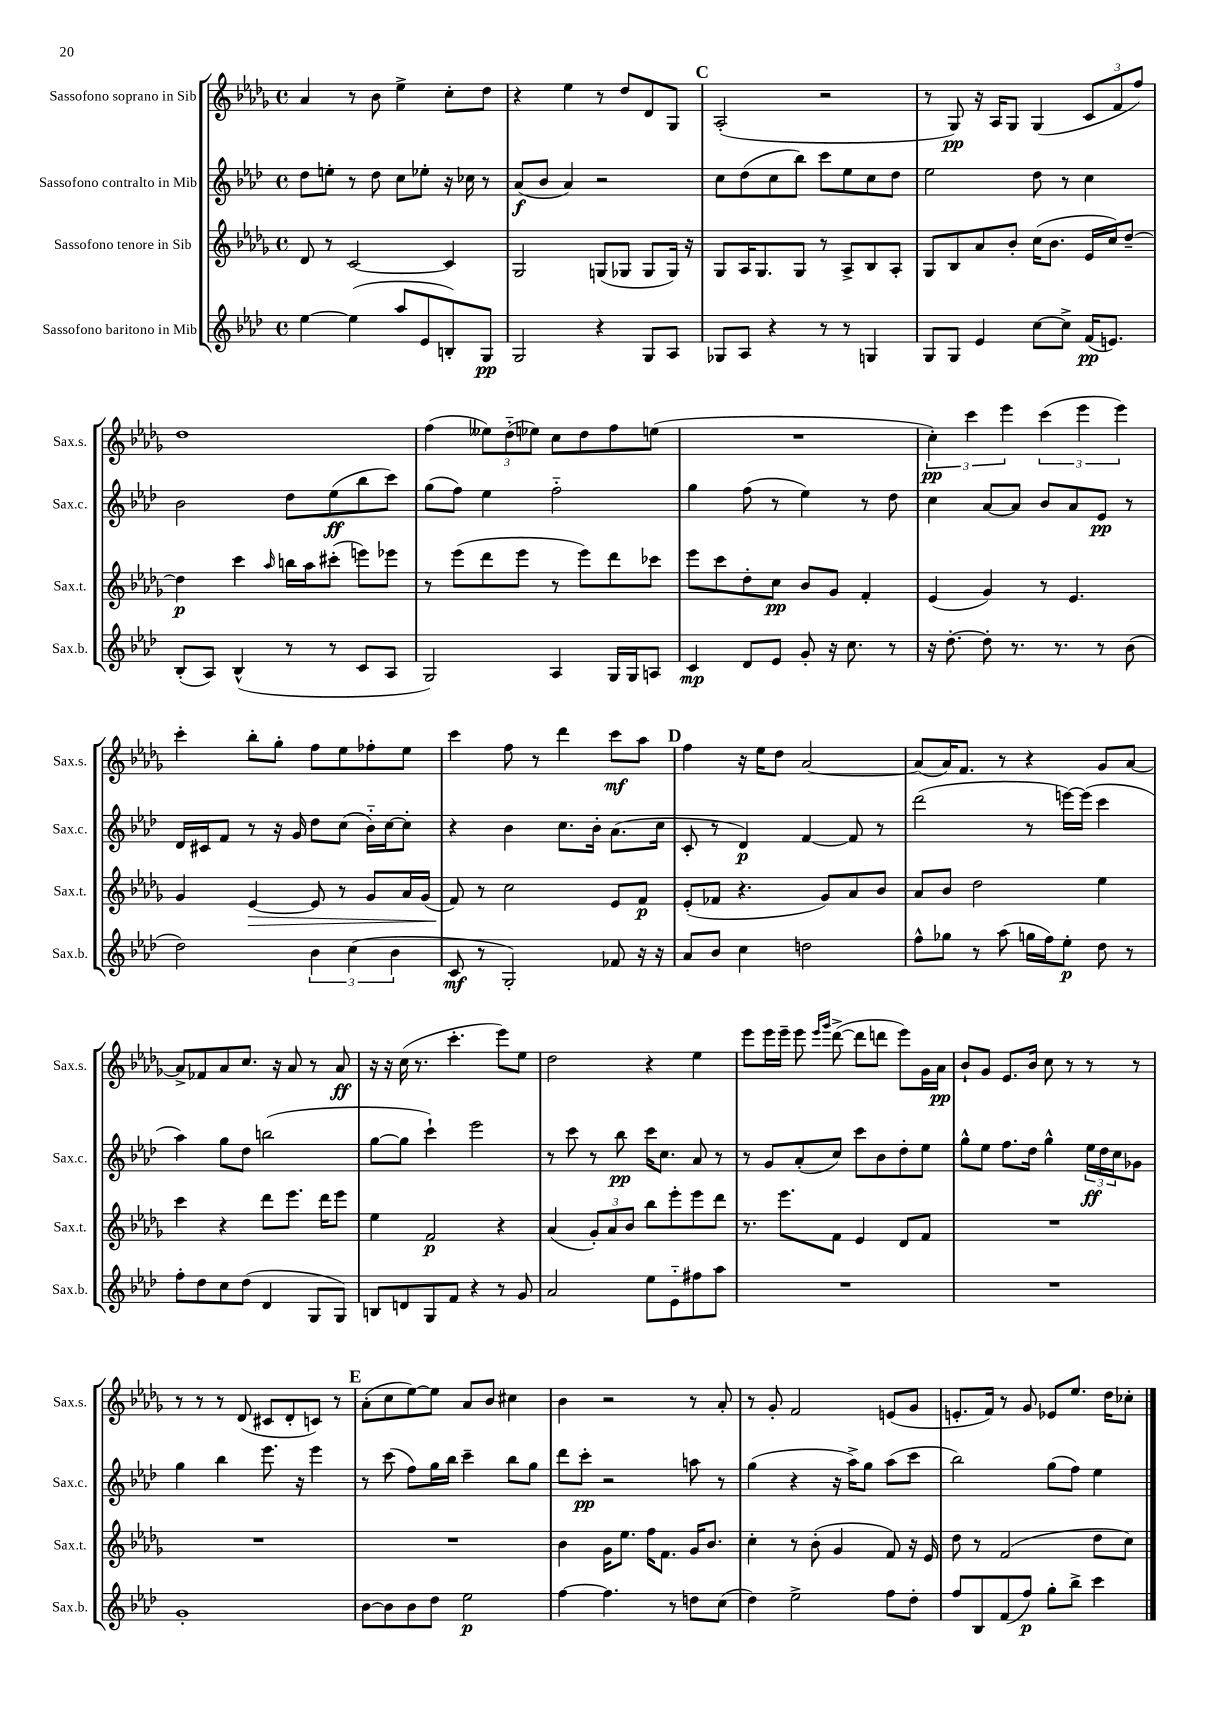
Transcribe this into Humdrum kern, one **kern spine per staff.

**kern	**dynam	**kern	**dynam	**kern	**dynam	**kern	**dynam
*part4	*part4	*part3	*part3	*part2	*part2	*part1	*part1
*staff4	*staff4	*staff3	*staff3	*staff2	*staff2	*staff1	*staff1
*I"Sassofono baritono in Mib	*	*I"Sassofono tenore in Sib	*	*I"Sassofono contralto in Mib	*	*I"Sassofono soprano in Sib	*
*I'Sax.b.	*	*I'Sax.t.	*	*I'Sax.c.	*	*I'Sax.s.	*
*clefG2	*	*clefG2	*	*clefG2	*	*clefG2	*
*k[b-e-a-d-]	*	*k[b-e-a-d-g-]	*	*k[b-e-a-d-]	*	*k[b-e-a-d-g-]	*
*M4/4	*	*M4/4	*	*M4/4	*	*M4/4	*
*met(c)	*	*met(c)	*	*met(c)	*	*met(c)	*
=64	=64	=64	=64	=64	=64	=64	=64
[4ee-\	.	8d-/	.	8dd-\L	.	4a-/	.
.	.	8r	.	8een'\J	.	.	.
(4ee-\]	.	[2c/	.	8r	.	8r	.
.	.	.	.	8dd-\	.	8b-\	.
8aa-/L	.	.	.	8cc\L	.	4ee-^\	.
8e-/	.	.	.	8ee-X'\J	.	.	.
8Bn'/)	.	4c/]	.	16r	.	8cc'\L	.
.	.	.	.	16cc-X\	.	.	.
8G/J	pp	.	.	8r	.	8dd-\J	.
=65	=65	=65	=65	=65	=65	=65	=65
2G/	.	2G-/	.	(8a-/L	f	4r	.
.	.	.	.	8b-/J	.	.	.
.	.	.	.	4a-/)	.	4ee-\	.
4r	.	(8Gn/L	.	2r	.	8r	.
.	.	8G-X/J	.	.	.	8dd-/L	.
8G/L	.	8G-/L	.	.	.	8d-/	.
8A-/J	.	16G-/Jk)	.	.	.	8G-/J	.
.	.	16r	.	.	.	.	.
!!LO:REH:place=s1:t=C
=66	=66	=66	=66	=66	=66	=66	=66
8G-X/L	.	8G-/L	.	8cc\L	.	(2A-'/	.
8A-/J	.	16A-/K	.	(8dd-\	.	.	.
.	.	8.G-/	.	.	.	.	.
4r	.	.	.	8cc\	.	.	.
.	.	8G-/J	.	8bb-\J)	.	.	.
8r	.	8r	.	8ccc\L	.	2r	.
8r	.	8A-^/L	.	8ee-\	.	.	.
4Gn/	.	8B-/	.	8cc\	.	.	.
.	.	8A-'/J	.	8dd-\J	.	.	.
=67	=67	=67	=67	=67	=67	=67	=67
8G/L	.	8G-/L	.	2ee-\	.	8r	.
8G/J	.	8B-/	.	.	.	8G-/)	pp
4e-/	.	8a-/	.	.	.	16r	.
.	.	.	.	.	.	16A-/KL	.
.	.	8b-'/J	.	.	.	8G-/J	.
[8cc\L	.	(16cc\KL	.	8dd-\	.	(4G-/	.
.	.	8.b-\J	.	.	.	.	.
8cc^\J]	.	.	.	8r	.	.	.
(16f/KL	pp	16e-/LL	.	4cc\	.	12c/L	.
8.en/J)	.	16cc/J)	.	.	.	.	.
.	.	.	.	.	.	12f/	.
.	.	[8dd-~/J	.	.	.	.	.
.	.	.	.	.	.	12ff/J)	.
!!LO:LB:g=z
=68	=68	=68	=68	=68	=68	=68	=68
(8B-'/L	.	4dd-\]	p	2b-\	.	1dd-	.
8A-/J)	.	.	.	.	.	.	.
(4B-^^/	.	4ccc\	.	.	.	.	.
.	.	16qqaa-/	.	.	.	.	.
8r	.	16bbn\LL	.	8dd-\L	.	.	.
.	.	16aa-\J	.	.	.	.	.
8r	.	(8ccc#X'\J	.	(8ee-\	ff	.	.
8c/L	.	8eeen\L)	.	8bb-\	.	.	.
8A-/J	.	8eee-X\J	.	8ccc\J)	.	.	.
=69	=69	=69	=69	=69	=69	=69	=69
2G/)	.	8r	.	(8gg\L	.	(4ff\	.
.	.	(8eee-\L	.	8ff\J)	.	.	.
.	.	8ddd-\	.	4ee-\	.	12ee--X\L)	.
.	.	.	.	.	.	(12dd-\	.
.	.	8eee-\J	.	.	.	.	.
.	.	.	.	.	.	12ee-X\J)	.
4A-/	.	8r	.	2ff\	.	8cc\L	.
.	.	8eee-\L)	.	.	.	8dd-\	.
16G/LL	.	8ddd-\	.	.	.	8ff\	.
16G/J	.	.	.	.	.	.	.
8An/J	.	8ccc-X\J	.	.	.	(8een\J	.
=70	=70	=70	=70	=70	=70	=70	=70
4c/	mp	8eee-\L	.	4gg\	.	1r	.
.	.	8ccc\	.	.	.	.	.
8d-/L	.	8dd-'\	.	(8ff\	.	.	.
8e-/J	.	8cc\J	pp	8r	.	.	.
8g'/	.	8b-/L	.	4ee-\)	.	.	.
16r	.	8g-/J	.	.	.	.	.
8.cc\	.	.	.	.	.	.	.
.	.	4f'/	.	8r	.	.	.
8r	.	.	.	8dd-\	.	.	.
=71	=71	=71	=71	=71	=71	=71	=71
16r	.	(4e-/	.	4cc\	.	6cc'\)	pp
[8.dd-'\	.	.	.	.	.	.	.
.	.	.	.	.	.	6ccc\	.
8dd-'\]	.	4g-/)	.	[8a-/L	.	.	.
.	.	.	.	.	.	6eee-\	.
8.r	.	.	.	8a-/J]	.	.	.
.	.	8r	.	8b-/L	.	(6ccc\	.
8.r	.	.	.	.	.	.	.
.	.	4.e-/	.	8a-/	.	.	.
.	.	.	.	.	.	6eee-\	.
8r	.	.	.	8e-/J	pp	.	.
.	.	.	.	.	.	6eee-\)	.
(8b-\	.	.	.	8r	.	.	.
!!LO:LB:g=z
=72	=72	=72	=72	=72	=72	=72	=72
2dd-\)	.	4g-/	.	16d-/LL	.	4ccc'\	.
.	.	.	.	16c#X/J	.	.	.
.	.	.	.	8f/J	.	.	.
!	!	!	!LO:HP:b	!	!	!	!
.	.	[4e-/	>	8r	.	8bb-'\L	.
.	.	.	.	16r	.	8gg-'\J	.
.	.	.	.	16g/	.	.	.
6b-\	.	8e-/]	.	8dd-\L	.	8ff\L	.
.	.	8r	.	(8cc\J	.	8ee-\	.
(6cc\	.	.	.	.	.	.	.
.	.	8g-/L	.	16b-\LL)	.	8ff-X'\	.
.	.	.	.	[16cc\J	.	.	.
6b-\	.	.	.	.	.	.	.
.	.	16a-/L	.	8cc'\J]	.	8ee-\J	.
.	.	(16g-/JJ	.	.	.	.	.
=73	=73	=73	=73	=73	=73	=73	=73
8c/	mf	8f/)	.	4r	.	4ccc\	.
8r	.	8r	]	.	.	.	.
2G'/)	.	2cc\	.	4b-\	.	8ff\	.
.	.	.	.	.	.	8r	.
.	.	.	.	8.cc\L	.	4ddd-\	.
.	.	.	.	16b-'\Jk	.	.	.
8f-X/	.	8e-/L	.	(8.a-\L	.	8ccc\L	mf
16r	.	8f/J	p	.	.	8aa-\J	.
16r	.	.	.	16cc\Jk	.	.	.
!!LO:REH:place=s1:t=D
=74	=74	=74	=74	=74	=74	=74	=74
8a-/L	.	(8e-'/L	.	8c'/	.	4ff\	.
8b-/J	.	8f-X/J	.	8r	.	.	.
4cc\	.	4.r	.	4d-/)	p	16r	.
.	.	.	.	.	.	16ee-\KL	.
.	.	.	.	.	.	8dd-\J	.
2ddn\	.	.	.	[4f/	.	[2a-/	.
.	.	8g-/L)	.	.	.	.	.
.	.	8a-/	.	8f/]	.	.	.
.	.	8b-/J	.	8r	.	.	.
=75	=75	=75	=75	=75	=75	=75	=75
8ff^^\L	.	8a-/L	.	(2ddd-\	.	(8a-/L]	.
8gg-X\J	.	8b-/J	.	.	.	16a-/K)	.
.	.	.	.	.	.	8.f/J	.
8r	.	2dd-\	.	.	.	.	.
(8aa-\	.	.	.	.	.	8r	.
16ggn\LL	.	.	.	8r	.	4r	.
16ff\J)	.	.	.	.	.	.	.
8ee-'\J	p	.	.	[16eeen\LL)	.	.	.
.	.	.	.	(16eee\JJ]	.	.	.
8dd-\	.	4ee-\	.	4ccc\	.	8g-/L	.
8r	.	.	.	.	.	[8a-/J	.
!!LO:LB:g=z
=76	=76	=76	=76	=76	=76	=76	=76
8ff'\L	.	4ccc\	.	4aa-\)	.	8a-^/L]	.
8dd-\	.	.	.	.	.	8f-X/	.
8cc\	.	4r	.	8gg\L	.	8a-/	.
(8dd-\J	.	.	.	8dd-\J	.	8.cc/J	.
4d-/	.	8ddd-\L	.	(2bbn\	.	.	.
.	.	.	.	.	.	16r	.
.	.	8.eee-\J	.	.	.	8a-/	.
8G/L	.	.	.	.	.	8r	.
.	.	16ddd-\KL	.	.	.	.	.
8G/J)	.	8eee-\J	.	.	.	8a-/	ff
=77	=77	=77	=77	=77	=77	=77	=77
8Bn/L	.	4ee-\	.	[8gg\L	.	16r	.
.	.	.	.	.	.	16r	.
8dn/	.	.	.	8gg\J]	.	(16cc\	.
.	.	.	.	.	.	8.r	.
8G/	.	2f/	p	4ccc`\)	.	.	.
8f/J	.	.	.	.	.	4.ccc'\	.
4r	.	.	.	2eee-\	.	.	.
8r	.	4r	.	.	.	8eee-\L)	.
8g/	.	.	.	.	.	8ee-\J	.
=78	=78	=78	=78	=78	=78	=78	=78
2a-/	.	(4a-/	.	8r	.	2dd-\	.
.	.	.	.	8ccc\	.	.	.
.	.	12g-'/L)	.	8r	.	.	.
.	.	12a-/	.	.	.	.	.
.	.	.	.	8bb-\	pp	.	.
.	.	12b-/J	.	.	.	.	.
8ee-\L	.	8bb-\L	.	16ccc\KL	.	4r	.
.	.	.	.	8.cc\J	.	.	.
8e-\	.	8eee-'\	.	.	.	.	.
8ff#X\	.	8eee-\	.	8a-/	.	4ee-\	.
8aa-\J	.	8ddd-\J	.	8r	.	.	.
=79	=79	=79	=79	=79	=79	=79	=79
1r	.	8.r	.	8r	.	8eee-\L	.
.	.	.	.	8g/L	.	16eee-\L	.
.	.	8.eee-\L	.	.	.	16eee-~\JJ	.
.	.	.	.	(8a-'/	.	8eee-\	.
.	.	.	.	.	.	16qqeee-/LL	.
.	.	.	.	.	.	16qqggg-/JJ	.
.	.	8f\J	.	8cc/J)	.	([8ddd-^\	.
.	.	4e-/	.	8ccc\L	.	8ddd-\L]	.
.	.	.	.	8b-\	.	8dddn\J	.
.	.	8d-/L	.	8dd-'\	.	8eee-\L)	.
.	.	8f/J	.	8ee-\J	.	16g-\L	.
.	.	.	.	.	.	16a-\JJ	pp
=80	=80	=80	=80	=80	=80	=80	=80
1r	.	1r	.	8gg^^\L	.	8b-`/L	.
.	.	.	.	8ee-\J	.	8g-/J	.
.	.	.	.	8.ff\L	.	8.e-/L	.
.	.	.	.	16dd-\Jk	.	16b-/Jk	.
.	.	.	.	4gg^^\	.	8cc\	.
.	.	.	.	.	.	8r	.
.	.	.	.	24ee-\LL	ff	8r	.
.	.	.	.	24dd-\	.	.	.
.	.	.	.	24cc\J	.	.	.
.	.	.	.	8g-X\J	.	8r	.
!!LO:LB:g=z
=81	=81	=81	=81	=81	=81	=81	=81
1g'	.	1r	.	4gg\	.	8r	.
.	.	.	.	.	.	8r	.
.	.	.	.	4bb-\	.	8r	.
.	.	.	.	.	.	(8d-/	.
.	.	.	.	8.eee-\	.	8c#X/L	.
.	.	.	.	.	.	8d-'/	.
.	.	.	.	16r	.	.	.
.	.	.	.	4eee-\	.	8cn/J)	.
.	.	.	.	.	.	8r	.
!!LO:REH:place=s1:t=E
=82	=82	=82	=82	=82	=82	=82	=82
[8b-\L	.	1r	.	8r	.	(8a-'\L	.
8b-\]	.	.	.	(8ccc\	.	8cc\	.
8b-\	.	.	.	8ff\L)	.	[8ee-\)	.
8dd-\J	.	.	.	16gg\L	.	8ee-\J]	.
.	.	.	.	16bb-\JJ	.	.	.
2ee-\	p	.	.	4ccc~\	.	8a-/L	.
.	.	.	.	.	.	8b-/J	.
.	.	.	.	8bb-\L	.	4cc#X\	.
.	.	.	.	8gg\J	.	.	.
=83	=83	=83	=83	=83	=83	=83	=83
[4ff\	.	4b-\	.	8ddd-\L	.	4b-\	.
.	.	.	.	8ccc'\J	pp	.	.
4.ff\]	.	16g-\KL	.	2r	.	2r	.
.	.	8.ee-\J	.	.	.	.	.
.	.	16ff\KL	.	.	.	.	.
.	.	8.f\J	.	.	.	.	.
8r	.	.	.	.	.	.	.
8ddn\L	.	16g-/KL	.	8aan\	.	8r	.
.	.	8.b-/J	.	.	.	.	.
(8cc\J	.	.	.	8r	.	8a-'/	.
=84	=84	=84	=84	=84	=84	=84	=84
4dd-\)	.	4cc'\	.	(4gg\	.	8r	.
.	.	.	.	.	.	8g-'/	.
2ee-^\	.	8r	.	4r	.	2f/	.
.	.	(8b-'\	.	.	.	.	.
.	.	4g-/	.	16r	.	.	.
.	.	.	.	16aa-^\KL)	.	.	.
.	.	.	.	8gg\J	.	.	.
8ff\L	.	8f/)	.	(8aa-\L	.	(8en/L	.
8dd-'\J	.	16r	.	8ccc\J	.	8g-/J	.
.	.	16e-/	.	.	.	.	.
=85	=85	=85	=85	=85	=85	=85	=85
8ff/L	.	8dd-\	.	2bb-\)	.	8.en'/L	.
8B-/	.	8r	.	.	.	.	.
.	.	.	.	.	.	16f/Jk)	.
(8f/	.	(2f/	.	.	.	8r	.
8ff/J)	p	.	.	.	.	8g-/	.
8gg'\L	.	.	.	(8gg\L	.	8e-X/L	.
8bb-^\J	.	.	.	8ff\J)	.	8.ee-/J	.
4ccc\	.	8dd-\L	.	4ee-\	.	.	.
.	.	.	.	.	.	16dd-\KL	.
.	.	8cc\J)	.	.	.	8cc-X'\J	.
==	==	==	==	==	==	==	==
*-	*-	*-	*-	*-	*-	*-	*-
